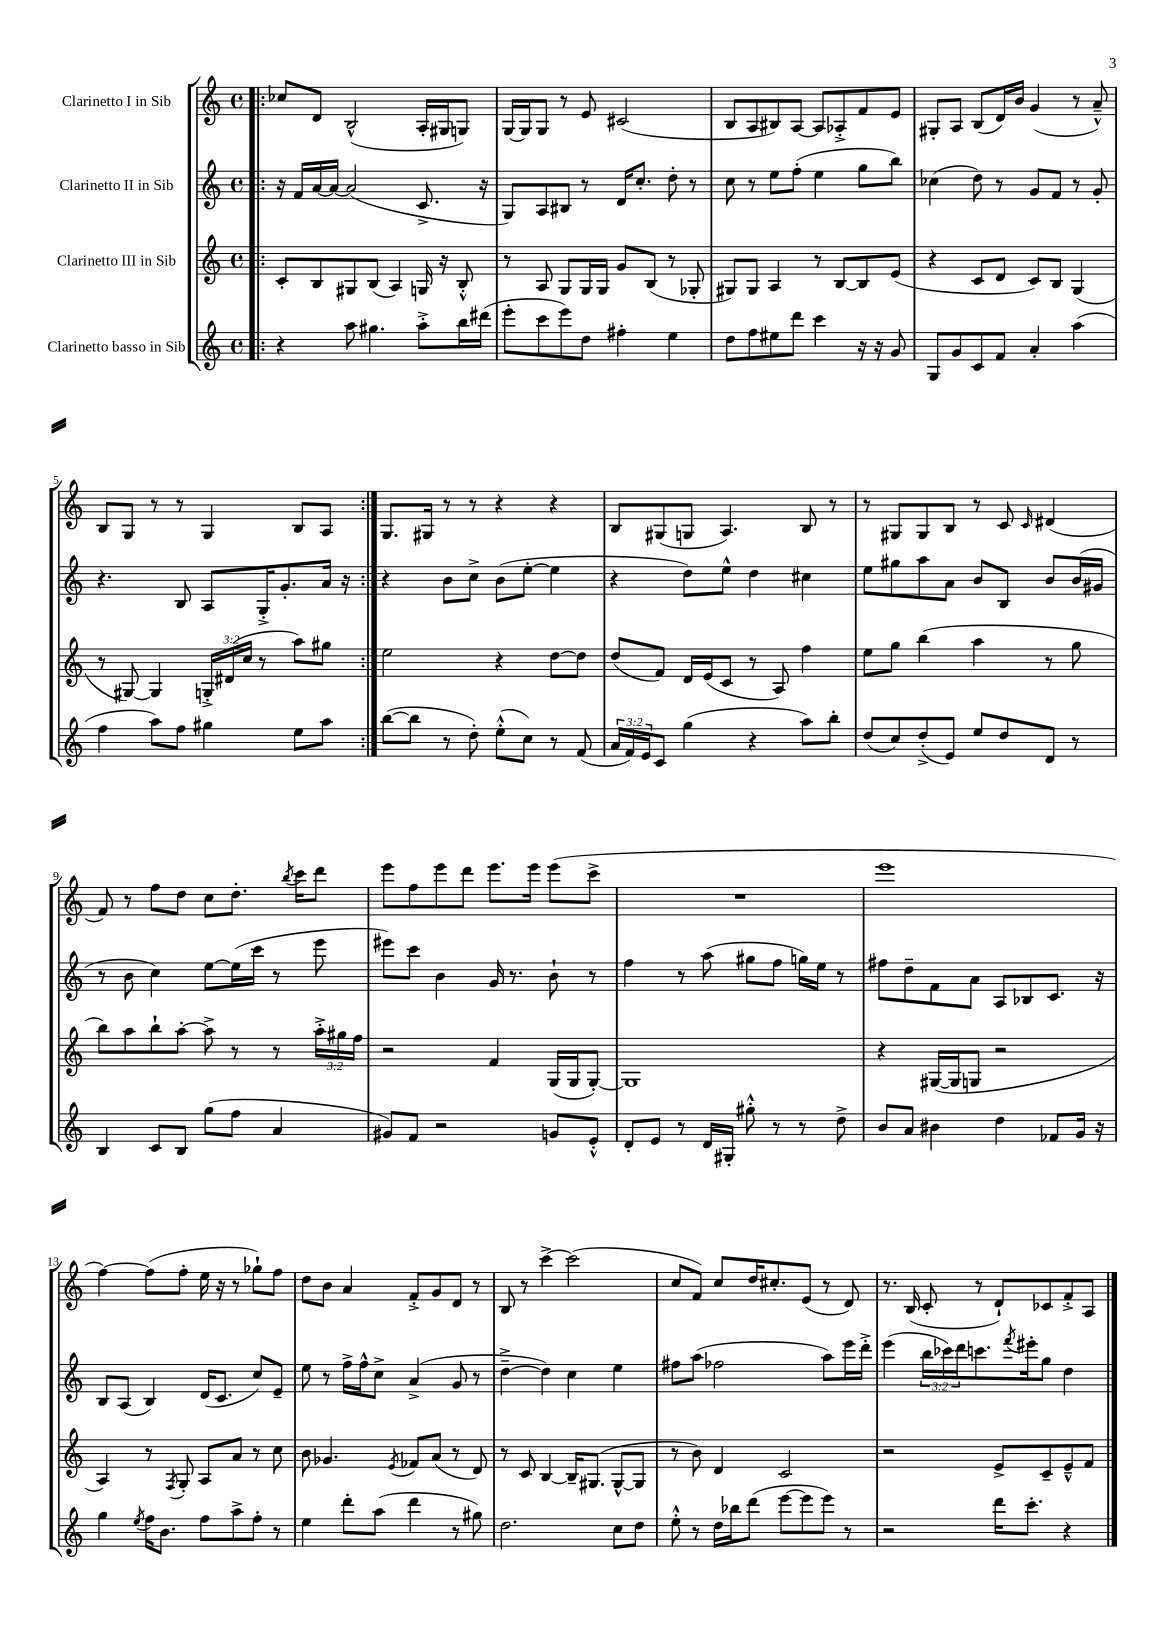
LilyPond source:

<<
\new StaffGroup <<
\new Staff = "s0" \with { instrumentName = "Clarinetto I in Sib" } {
    \clef treble \key c \major \defaultTimeSignature \time 4/4
    \repeat volta 2 { \bar ".|:" ces''8 d'8 b2-^( a16-. gis16 g8) |
    g16~ g16 g8 r8 e'8 cis'2( |
    b8 a8 bis8) a8~ a8 aes8-.-> f'8 e'8 |
    gis8-. a8 b8( d'16) b'16 g'4( r8 a'8---^) |
    b8 g8 r8 r8 g4 b8 a8 | }
    g8. gis16 r8 r8 r4 r4 |
    b8 gis8( g8 a4.) b8 r8 |
    r8 gis8 gis8 b8 r8 c'8 \grace { c'16 } dis'4( |
    f'8) r8 f''8 d''8 c''8 d''8.-. \acciaccatura { b''8 } c'''16 d'''8 |
    e'''8 f''8 e'''8 d'''8 e'''8. e'''16 e'''8( c'''8-> |
    R1 |
    e'''1 |
    f''4~) f''8( f''8-. e''16 r16 r8 ges''8-!) f''8 |
    d''8 b'8 a'4 f'8-.-> g'8 d'8 r8 |
    b8 r8 c'''4~-> c'''2( |
    c''8 f'8) c''8 d''16 cis''8.-. e'8( r8 d'8) |
    r8. b16( c'8-. r8 d'8-!) ces'8 f'8-.-> a8 \bar "|." |
}
\new Staff = "s1" \with { instrumentName = "Clarinetto II in Sib" } {
    \clef treble \key c \major \defaultTimeSignature \time 4/4 \override Staff.TupletNumber.text = #tuplet-number::calc-fraction-text
    \repeat volta 2 { \bar ".|:" r16 f'16 a'16~ a'16~ a'2( c'8.-> r16 |
    g8) a8 bis8 r8 d'16 c''8.-. d''8-. r8 |
    c''8 r8 e''8 f''8-.( e''4 g''8 b''8) |
    ces''4( d''8) r8 g'8 f'8 r8 g'8-. |
    r4. b8 a8 g16-.-> g'8.-. a'16 r16 | }
    r4 b'8 c''8-> b'8( e''8~-. e''4 |
    r4 d''8) e''8-^ d''4 cis''4 |
    e''8 gis''8 a''8 a'8 b'8 b8 b'8 b'16( gis'16 |
    r8 b'8 c''4) e''8~ e''16( c'''16 r8 e'''8 |
    eis'''8) c'''8 b'4 g'16 r8. b'8-! r8 |
    f''4 r8 a''8( gis''8 f''8 g''16) e''16 r8 |
    fis''8 d''8-- f'8 a'8 a8 bes8 c'8. r16 |
    b8 a8( b4) d'16( c'8. c''8) e'8-- |
    e''8 r8 f''16-> f''16-^ c''8-> a'4->( g'8 r8 |
    d''4~---> d''4) c''4 e''4 |
    fis''8 a''8( fes''2 a''8) e'''16 d'''16-.-> |
    e'''4( \tuplet 3/2 { b''16 ces'''16) d'''16 } c'''8. \acciaccatura { f'''8 } eis'''16-. g''8 d''4 \bar "|." |
}
\new Staff = "s2" \with { instrumentName = "Clarinetto III in Sib" } {
    \clef treble \key c \major \defaultTimeSignature \time 4/4 \override Staff.TupletNumber.text = #tuplet-number::calc-fraction-text
    \repeat volta 2 { \bar ".|:" c'8-. b8 gis8 b8( a4) g16 r16 b8-.-^ |
    r8 a8 g8 g16 g16 g'8 b8( r8 ges8-. |
    gis8) gis8 a4 r8 b8~ b8 e'8( |
    r4 c'8 d'8 c'8) b8 g4( |
    r8 gis8~) gis4 \tuplet 3/2 { g16-.-> dis'16( c''16 } r8 a''8) gis''8 | }
    e''2 r4 d''8~ d''8 |
    d''8( f'8) d'16 e'16( c'8 r8 a8) f''4 |
    e''8 g''8 b''4( a''4 r8 g''8 |
    b''8) a''8 b''8-! a''8~-. a''8-> r8 r8 \tuplet 3/2 { a''16-.-> gis''16 f''16 } |
    r2 f'4 g16( g16 g8~-.) |
    g1 |
    r4 gis16~( gis16 g8 r2 |
    a4) r8 \acciaccatura { f8 } g8-. a8 a'8 r8 c''8 |
    b'8 ges'4. \acciaccatura { e'8 } fes'8 a'8( r8 d'8) |
    r8 c'8 b4~ b16-- gis8.( gis8~-^ gis8 |
    r8 b'8) d'4 c'2 |
    r2 e'8-> c'8-- e'8---^ f'8 \bar "|." |
}
\new Staff = "s3" \with { instrumentName = "Clarinetto basso in Sib" } {
    \clef treble \key c \major \defaultTimeSignature \time 4/4 \override Staff.TupletNumber.text = #tuplet-number::calc-fraction-text
    \repeat volta 2 { \bar ".|:" r4 a''8 gis''4. a''8-.-> b''16 dis'''16( |
    e'''8-. c'''8 e'''8) d''8 fis''4-. e''4 |
    d''8 f''8 eis''8 d'''8 c'''4 r16 r16 g'8 |
    g8 g'8 c'8 f'8 a'4-. a''4( |
    f''4 a''8) f''8 gis''4 e''8 a''8 | }
    b''8~( b''8 r8 d''8-.) e''8-.-^( c''8) r8 f'8( |
    \tuplet 3/2 { a'16 f'16) e'16 } c'8 g''4( r4 a''8) b''8-. |
    d''8( c''8) d''8-.->( e'8) e''8 d''8 d'8 r8 |
    b4 c'8 b8 g''8( f''8 a'4 |
    gis'8) f'8 r2 g'8 e'8-.-^ |
    d'8-. e'8 r8 d'16 gis16-. gis''8-.-^ r8 r8 d''8-> |
    b'8 a'8 bis'4 d''4 fes'8 g'16 r16 |
    g''4 \acciaccatura { e''8 } f''16 b'8. f''8 a''8-> f''8-. r8 |
    e''4 d'''8-. a''8( d'''4 r8 gis''8) |
    d''2. c''8 d''8 |
    e''8-.-^ r8 d''16 bes''16 d'''8( e'''8~ e'''8 e'''8) r8 |
    r2 d'''16 c'''8.-. r4 \bar "|." |
}
>>
>>
